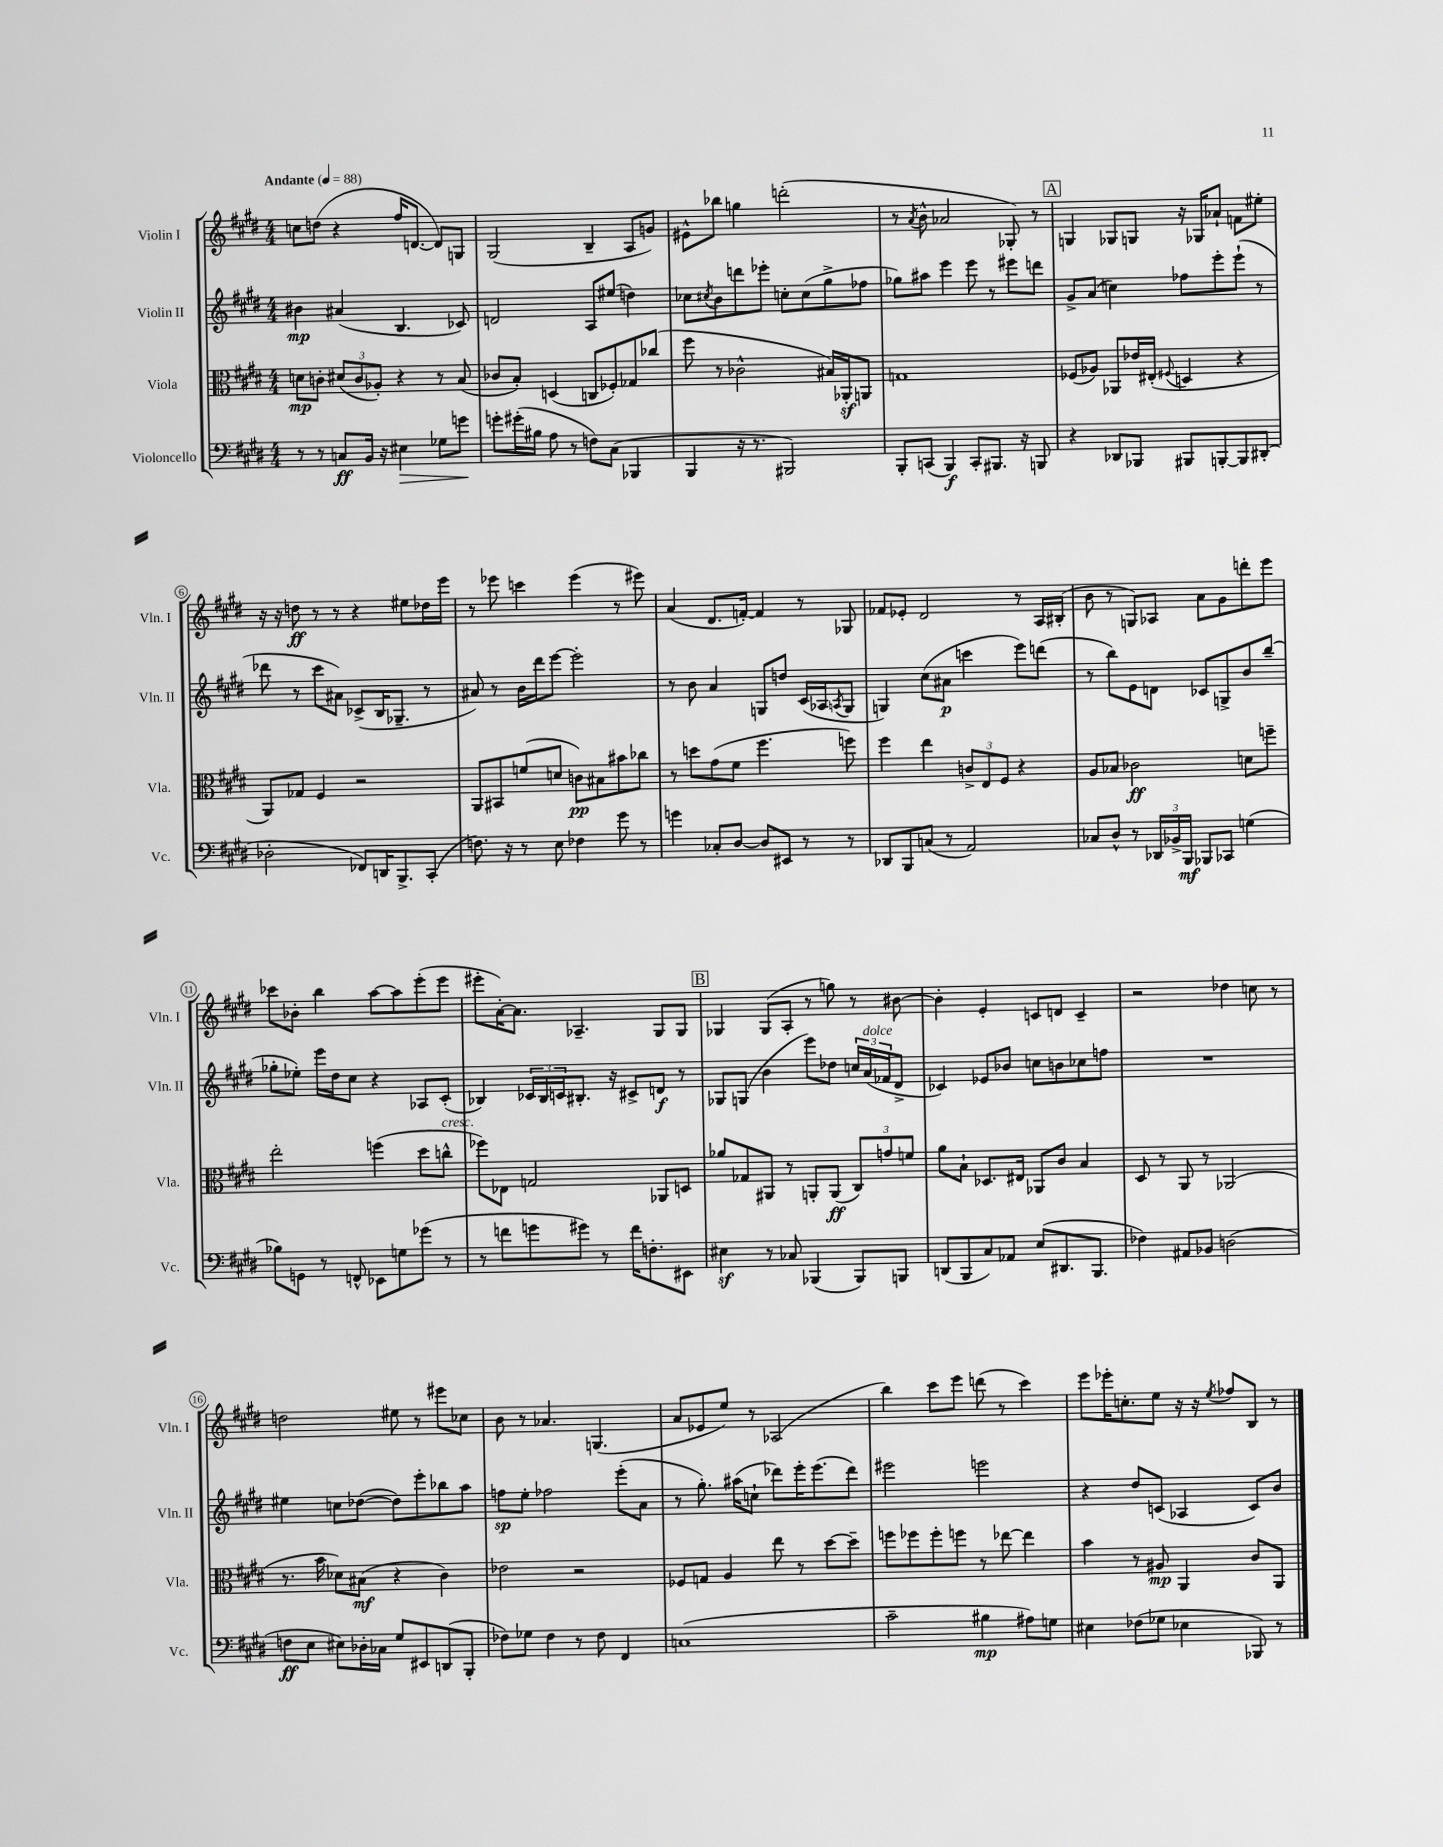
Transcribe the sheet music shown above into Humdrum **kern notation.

**kern	**dynam	**kern	**dynam	**kern	**dynam	**kern	**dynam
*part4	*part4	*part3	*part3	*part2	*part2	*part1	*part1
*staff4	*staff4	*staff3	*staff3	*staff2	*staff2	*staff1	*staff1
*I"Violoncello	*	*I"Viola	*	*I"Violin II	*	*I"Violin I	*
*I'Vc.	*	*I'Vla.	*	*I'Vln. II	*	*I'Vln. I	*
*clefF4	*	*clefC3	*	*clefG2	*	*clefG2	*
*k[f#c#g#d#]	*	*k[f#c#g#d#]	*	*k[f#c#g#d#]	*	*k[f#c#g#d#]	*
*M4/4	*	*M4/4	*	*M4/4	*	*M4/4	*
*MM88	*	*MM88	*	*MM88	*	*MM88	*
=1	=1	=1	=1	=1	=1	=1	=1
!	!	!	!	!	!	!LO:TX:a:B:t=Andante	!
8r	.	8dn\L	mp	4b#X\	mp	8ccn\L	.
8r	.	8cn'\J	.	.	.	(8ddn\J	.
8Cn/L	ff	(12d#X/L	.	(4a#X/	.	4r	.
.	.	12c/	.	.	.	.	.
16BB/Jk	.	.	.	.	.	.	.
.	.	12A-X'/J)	.	.	.	.	.
16r	.	.	.	.	.	.	.
!	!LO:HP:b	!	!	!	!	!	!
4E#X\	>	4r	.	4.B/	.	16ff#/KL	.
.	.	.	.	.	.	[8.dn/J	.
8G-X\L	.	8r	.	.	.	8d/L])	.
8gn\J	.	(8B/	.	8c-X/)	.	8Gn/J	.
.	]	.	.	.	.	.	.
=2	=2	=2	=2	=2	=2	=2	=2
8gn'\L	.	8c-X/L	.	2dn/	.	(2G#/	.
(16g#X'\L	.	8B'/J)	.	.	.	.	.
16B#X\JJ	.	.	.	.	.	.	.
8A\	.	(4Dn/	.	.	.	.	.
8r	.	.	.	.	.	.	.
8Fn\L)	.	8Cn/L	.	8A/L	.	4B~/	.
(8C#\J	.	8F-X'/)	.	(8ee#X/J	.	.	.
4BBB-X/	.	8G-X/	.	4ddn\)	.	8A/L	.
.	.	(8cc-X/J	.	.	.	8gn/J)	.
=3	=3	=3	=3	=3	=3	=3	=3
4BBB/	.	8ff#\	.	8cc-X\L	.	8e#X^^\L	.
.	.	.	.	8qcc#X/	.	.	.
.	.	8r	.	8b\	.	8bb-X\J	.
16r	.	2c-X^^\	.	8dddn\	.	4ggn\	.
8.r	.	.	.	.	.	.	.
.	.	.	.	8eee-X'\J	.	.	.
2BBB#X/)	.	.	.	8ccn'\L	.	(2dddn'\	.
.	.	.	.	(8cc\	.	.	.
.	.	16B#X/LL)	.	8gg#^\	.	.	.
.	.	16AA-Xz'/J	.	.	.	.	.
.	.	8AAn/J	.	8ff-X\J	.	.	.
=4	=4	=4	=4	=4	=4	=4	=4
8BBB'/L	.	1Gn	.	8gg-X\L)	.	8r	.
.	.	.	.	.	.	8qa/	.
(8CCn/J	.	.	.	8aa#X\J	.	8b^^\	.
4BBB/)	f	.	.	4eee\	.	2a-X/	.
8CC'/L	.	.	.	8eee\	.	.	.
8.BBB#X/J	.	.	.	8r	.	.	.
.	.	.	.	8eee#X\L	.	8G-X'/)	.
16r	.	.	.	.	.	.	.
8BBBn/	.	.	.	8dddn\J	.	8r	.
!!LO:REH:place=s1:t=A
=5	=5	=5	=5	=5	=5	=5	=5
4r	.	(8F-X/L	.	8g#^/L	.	4Gn/	.
.	.	8A-X/J)	.	(8a/J	.	.	.
8DD-X/L	.	8AA-X/L	.	4ccn\)	.	8G-X/L	.
8BBB-X/J	.	16e-X/L	.	.	.	8Gn/J	.
.	.	(16E#X'/JJ	.	.	.	.	.
.	.	8qqF#X/	.	.	.	.	.
8BBB#X/L	.	4Dn/	.	8ff-X\L	.	16r	.
.	.	.	.	.	.	16G-X/KL	.
[8BBBn'/	.	.	.	8eee'\	.	8a-X`/J	.
8BBB/]	.	4r	.	(8eee`\J	.	8fn\L	.
(8DD#X'/J	.	.	.	8r	.	8ee#X'\J	.
!!LO:LB:g=z
=6	=6	=6	=6	=6	=6	=6	=6
2D-X'\	.	8AA/L)	.	8ddd-X\	.	16r	.
.	.	.	.	.	.	16r	.
.	.	8G-X/J	.	8r	.	8ddn\	ff
.	.	4F#/	.	8ccc#\L	.	8r	.
.	.	.	.	8a#X\J)	.	8r	.
8FF-X/L)	.	2r	.	(8c-X^/L	.	4r	.
16DDn/K	.	.	.	16B/K	.	.	.
8.BBB^/	.	.	.	8.G-X~/J	.	.	.
.	.	.	.	.	.	8ee#X\L	.
(8CC#'/J	.	.	.	8r	.	16dd-X\L	.
.	.	.	.	.	.	16eee\JJ	.
=7	=7	=7	=7	=7	=7	=7	=7
8.Fn\)	.	8AA/L	.	8a#X/)	.	8r	.
.	.	8BB#X/	.	8r	.	8eee-X\	.
16r	.	.	.	.	.	.	.
8r	.	(8fn/	.	16b\LL	.	4cccn\	.
.	.	.	.	16ddd#\J	.	.	.
8E\	.	8dn/J	.	[8eee\J	.	.	.
4F-X\	.	8cn\L)	pp	2eee'\]	.	(4eee-\	.
.	.	8B#X\	.	.	.	.	.
8g#\	.	8b#X\	.	.	.	8r	.
8r	.	8cc-X\J	.	.	.	8eee#X\)	.
=8	=8	=8	=8	=8	=8	=8	=8
4gn\	.	8r	.	8r	.	(4a/	.
.	.	8ddn\L	.	8b\	.	.	.
8C-X'/L	.	(8g#\	.	4a/	.	8.d#/L	.
[8D#/J	.	8f#\J	.	.	.	.	.
.	.	.	.	.	.	[16fn'/Jk)	.
8D#/L]	.	4.ff#\	.	8Gn/L	.	4f/]	.
8EE#X/J	.	.	.	8ddn/J	.	.	.
8r	.	.	.	(16c#/LL	.	8r	.
.	.	.	.	16A-X/J	.	.	.
.	.	.	.	8qAn/	.	.	.
8r	.	8ffn\)	.	8G/J	.	8G-X/	.
=9	=9	=9	=9	=9	=9	=9	=9
8DD-X/L	.	4ff#\	.	4Gn/)	.	8f-X/L	.
8BBB/	.	.	.	.	.	8e-X'/J	.
(8Cn/J	.	4ee\	.	(8cc#\L	.	2d#/	.
8r	.	.	.	8a#X\J	p	.	.
2AA/)	.	12cn^/L	.	4cccn\	.	.	.
.	.	12E/	.	.	.	.	.
.	.	12F#/J	.	.	.	.	.
.	.	4r	.	8eee\L)	.	8r	.
.	.	.	.	(8dddn\J	.	16A/LL	.
.	.	.	.	.	.	(16B#X'/JJ	.
=10	=10	=10	=10	=10	=10	=10	=10
8C-X/L	.	8A/L	.	8r	.	8b\	.
8D#^^/J	.	8B-X/J	.	8bb\L)	.	8r	.
8r	.	2c-X\	ff	8e\	.	8Gn/L)	.
24DD-X/LL	.	.	.	8dn\J	.	8A-X/J	.
24BB-X^/	.	.	.	.	.	.	.
24BBB/JJ	mf	.	.	.	.	.	.
8BBB-X/L	.	.	.	8c-X/L	.	8a\L	.
8CC-X/J	.	.	.	8Gn^/	.	8g#\	.
(4Gn\	.	8dn\L	.	8b/	.	8dddn'\	.
.	.	8ffn~\J	.	(8bb~/J	.	8eee\J	.
!!LO:LB:g=z
=11	=11	=11	=11	=11	=11	=11	=11
8B-X\L)	.	2ee'\	.	8gg-X'\L	.	8ccc-X\L	.
8GGn\J	.	.	.	8ee-X'\J)	.	8b-X'\J	.
8r	.	.	.	16eee\LL	.	4bb\	.
.	.	.	.	16dd#\J	.	.	.
8FFn^^/	.	.	.	8cc#\J	.	.	.
8EE-X\L	.	(4ffn\	.	4r	.	[8aa\L	.
8Gn\	.	.	.	.	.	8aa\]	.
(8g-X\J	.	8dd#\L	.	8A-X/L	.	(8eee'\	.
!	!	!LO:TX:a:i:t=cresc.	!	!	!	!	!
8r	.	8ccn^^\J	.	(8c#'/J	.	8eee\J	.
=12	=12	=12	=12	=12	=12	=12	=12
8r	.	8ff-X\L)	.	4B-X/)	.	8eee#X'\L	.
8fn\L	.	8E-X\J	.	.	.	[16a'\K)	.
.	.	.	.	.	.	8.a\J]	.
8gn\	.	2Gn/	.	24c-X/LL	.	.	.
.	.	.	.	24B-/	.	.	.
.	.	.	.	24cn/J	.	.	.
8g#X\J)	.	.	.	8.B#X'/J	.	4.A-X~/	.
8r	.	.	.	.	.	.	.
.	.	.	.	16r	.	.	.
16f\KL	.	.	.	8c#X^/L	.	.	.
8.Fn'\	.	.	.	.	.	.	.
.	.	8AA-X/L	.	8dn/J	f	8G#/L	.
8EE#X\J	.	8Dn/J	.	8r	.	8G#/J	.
!!LO:REH:place=s1:t=B
=13	=13	=13	=13	=13	=13	=13	=13
4E#Xz\	.	8a-X/L	.	8G-X/L	.	4G-X/	.
.	.	8G-X/	.	(8Gn/J	.	.	.
8r	.	8AA#X/J	.	4b\	.	(8G-/L	.
8C-X/	.	8r	.	.	.	8A'/J	.
(4BBB-X/	.	8AAn'/L	.	8eee\L)	.	8r	.
.	.	(8AA/J	ff	8dd-X\J	.	8ggn\)	.
8BBB-/L)	.	12C#/L)	.	24ccn/LL	.	8r	.
!	!	!	!	!LO:TX:a:i:t=dolce	!	!	!
.	.	.	.	(24a/	.	.	.
.	.	12gn/	.	24f-X/J	.	.	.
8BBBn/J	.	.	.	8d#^/J	.	[8b#X\	.
.	.	12fn/J	.	.	.	.	.
=14	=14	=14	=14	=14	=14	=14	=14
(8DDn/L	.	8a\L	.	4c-X/)	.	4b#'\]	.
8BBB/	.	8B`\J	.	.	.	.	.
8C#/)	.	8.D-X/L	.	8e-X/L	.	4e'/	.
8AA-X/J	.	.	.	8b-X/J	.	.	.
.	.	16E#X/Jk	.	.	.	.	.
(8E/L	.	8AA-X/L	.	8ccn\L	.	8cn/L	.
8.DD#X/	.	8c#/J	.	8bn\	.	8dn/J	.
.	.	4B/	.	8cc-X\	.	4c~/	.
8.BBB/J	.	.	.	.	.	.	.
.	.	.	.	8ffn\J	.	.	.
=15	=15	=15	=15	=15	=15	=15	=15
4F-X\)	.	8D#/	.	1r	.	2r	.
.	.	8r	.	.	.	.	.
8AA#X/L	.	8AA/	.	.	.	.	.
8BB-X/J	.	8r	.	.	.	.	.
(2Dn\	.	(2AA-X/	.	.	.	4dd-X\	.
.	.	.	.	.	.	8ccn\	.
.	.	.	.	.	.	8r	.
!!LO:LB:g=z
=16	=16	=16	=16	=16	=16	=16	=16
8Fn\L	ff	8.r	.	4ee#X\	.	2ddn\	.
8E\J	.	.	.	.	.	.	.
.	.	16b\	.	.	.	.	.
8E#X\L)	.	8d-X\L)	.	8ccn\L	.	.	.
16D-X'\L	.	(8B#X\J	mf	([8dd-X\J	.	.	.
16C-X\JJ	.	.	.	.	.	.	.
8G#/L	.	4r	.	8dd-\L])	.	8ee#X\	.
8EE#X/	.	.	.	8eee'\	.	8r	.
(8DDn/	.	4c#\)	.	8bb-X\	.	8eee#X\L	.
8BBB'/J	.	.	.	8aa\J	.	8cc-X\J	.
=17	=17	=17	=17	=17	=17	=17	=17
8F-X\L)	.	2e-X\	.	8ffn\L	sp	8b\	.
8G-X\J	.	.	.	8ee'\J	.	8r	.
4F-\	.	.	.	2ff-X\	.	4.a-X/	.
8r	.	2r	.	.	.	.	.
8F-\	.	.	.	.	.	(4.Gn/	.
4FF#/	.	.	.	(8eee'\L	.	.	.
.	.	.	.	8a\J	.	.	.
=18	=18	=18	=18	=18	=18	=18	=18
(1Cn	.	8F-X/L	.	8r	.	8a/L	.
.	.	8Gn/J	.	8.gg#'\)	.	8e-X/	.
.	.	4A/	.	.	.	8ee/J)	.
.	.	.	.	(16aa#X\KL	.	.	.
.	.	.	.	8ccn`\J	.	8r	.
.	.	8ee\	.	8ddd-X\L)	.	(2A-X/	.
.	.	8r	.	16eee'\K	.	.	.
.	.	.	.	(8.eee\	.	.	.
.	.	[8dd#\L	.	.	.	.	.
.	.	8dd#~\J]	.	8ddd-\J)	.	.	.
=19	=19	=19	=19	=19	=19	=19	=19
2c#~\	.	8ffn\L	.	2eee#X\	.	4bb\)	.
.	.	8ff-X\	.	.	.	.	.
.	.	8ff-'\	.	.	.	8ccc#\L	.
.	.	8ffn\J	.	.	.	8eee\J	.
4B#X\	mp	8r	.	2eeen\	.	(8dddn\	.
.	.	[8ee-X\	.	.	.	8r	.
8A#X\L)	.	4ee-\]	.	.	.	4ccc#\)	.
8Gn\J	.	.	.	.	.	.	.
=20	=20	=20	=20	=20	=20	=20	=20
4E#X\	.	4b\	.	4r	.	8eee\L	.
.	.	.	.	.	.	16eee-X'\K	.
.	.	.	.	.	.	8.ccn'\	.
(8F-X\L	.	8r	.	8dd#/L	.	.	.
8G-X\J	.	8A#X/	mp	(8cn/J	.	8ee\J	.
4E-X\	.	4AA/	.	4A-X/	.	16r	.
.	.	.	.	.	.	16r	.
.	.	.	.	.	.	8qee/	.
.	.	.	.	.	.	8ff-X/L	.
8BBB-X/)	.	8c#/L	.	8c/L)	.	8B/J	.
8r	.	8AA/J	.	8b/J	.	8r	.
==	==	==	==	==	==	==	==
*-	*-	*-	*-	*-	*-	*-	*-
